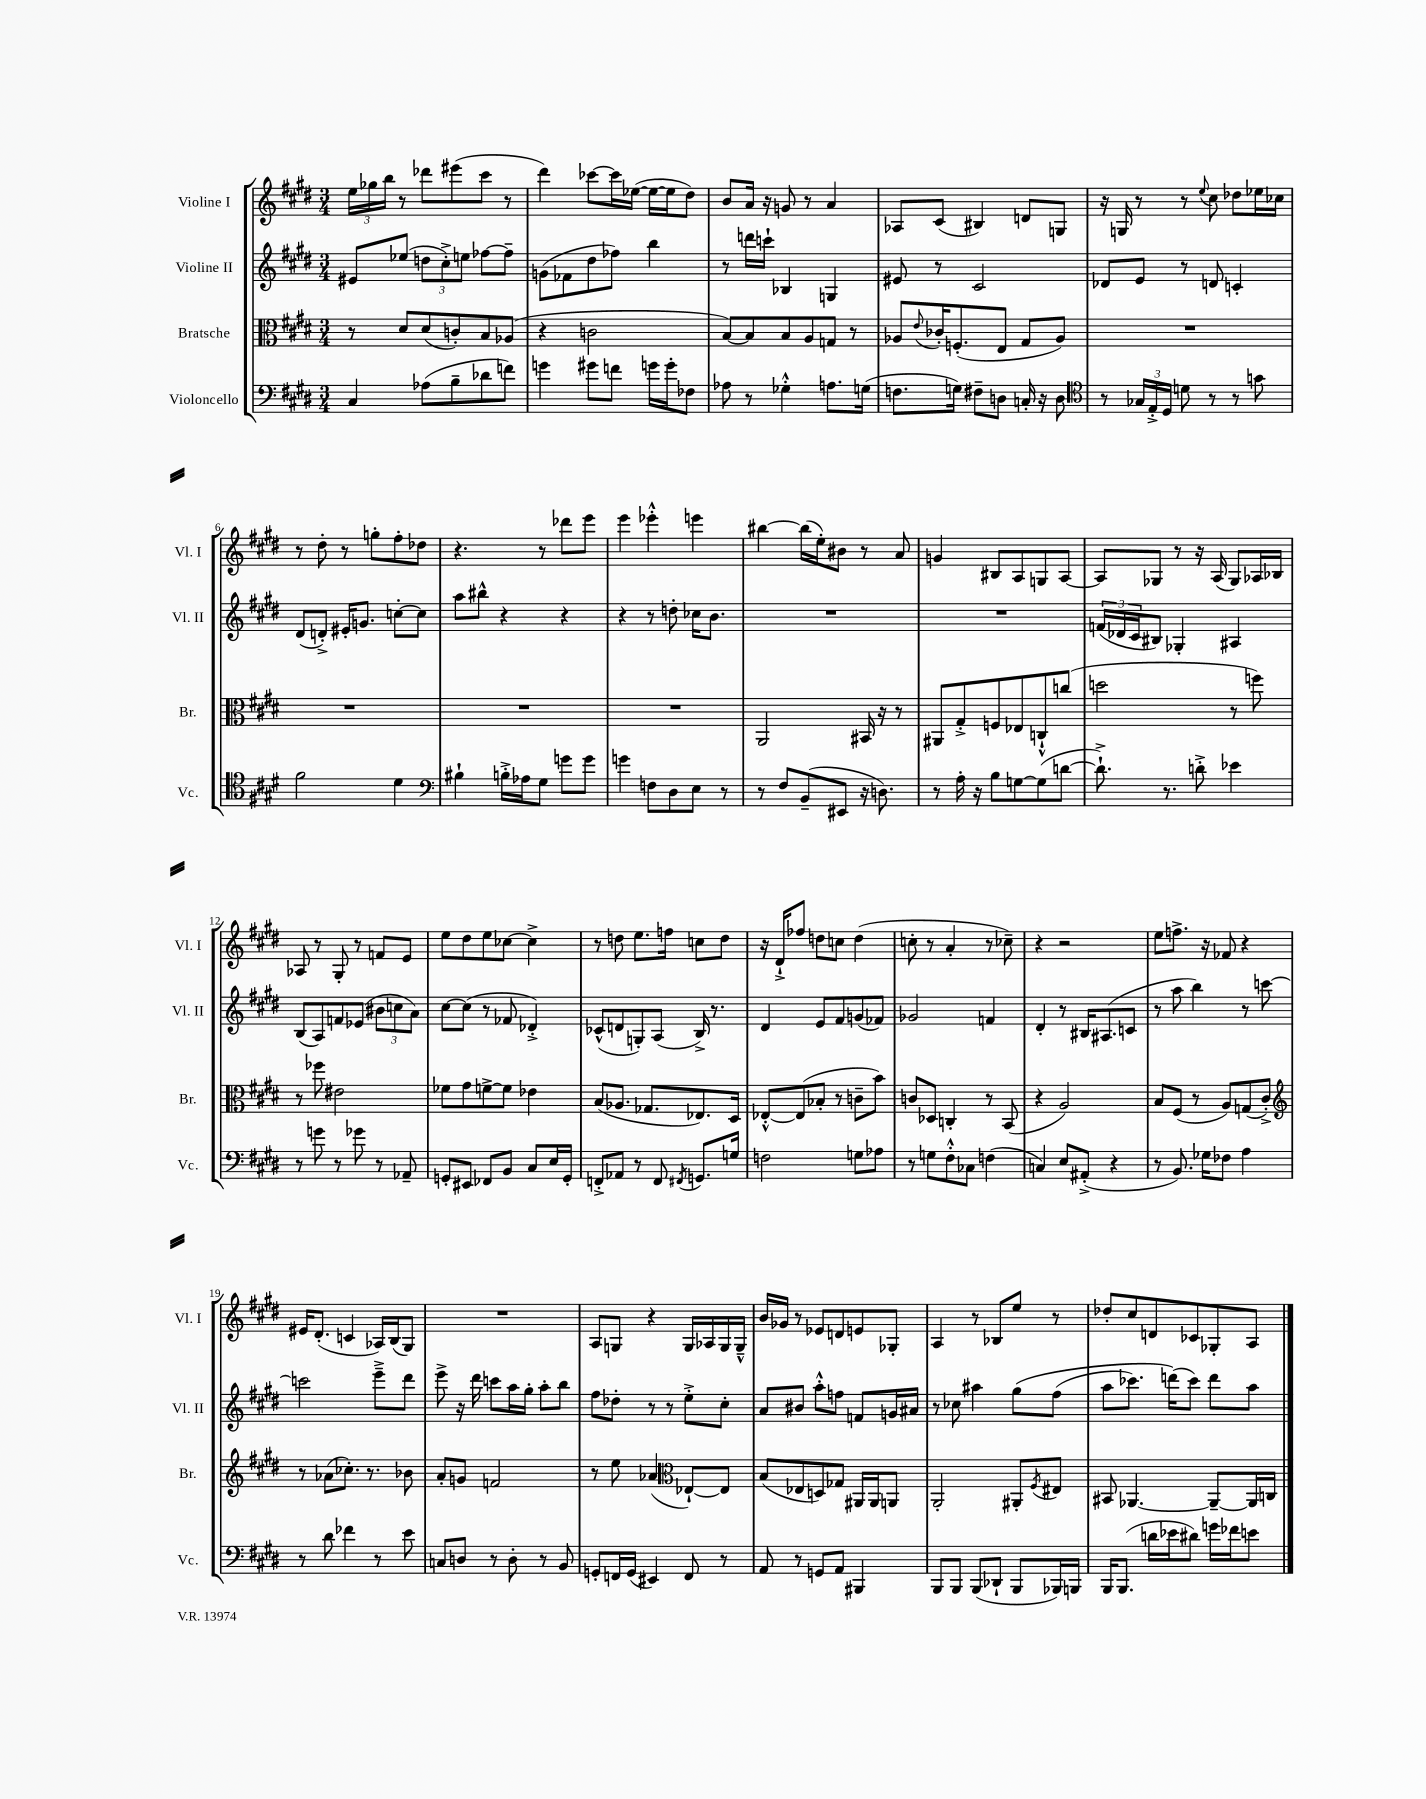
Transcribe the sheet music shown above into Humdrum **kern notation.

**kern	**kern	**kern	**kern
*staff4	*staff3	*staff2	*staff1
*clefF4	*clefC3	*clefG2	*clefG2
*k[f#c#g#d#]	*k[f#c#g#d#]	*k[f#c#g#d#]	*k[f#c#g#d#]
*M3/4	*M3/4	*M3/4	*M3/4
4C#/	8r	8e#/L	24ee\LL
.	.	.	24gg-\
.	.	.	24bb\JJ
.	8d#/L	(8ee-/J	8r
(8A-\L	(8d#/	12dd\L	8ddd-\L
.	.	12cc#'^\)	.
8B~\	8c'/)	.	(8eee#\
.	.	12ee\J	.
8d-\	8B/	[8ff-\L	8ccc#\J
8f\J)	(8A-/J	8ff-~\]J	8r
=	=	=	=
4g\	4r	(8g\L	4ddd#\)
.	.	8f-\	.
8g#\L	2c\	8dd#\	[8ccc-\L
8f\J	.	8ff-\J)	16ccc-\]L
.	.	.	([16ee-\JJ
16g\LL	.	4bb\	16ee-\_LL
16g'\J	.	.	16ee-\]J
8F-\J	.	.	8dd#\J)
=	=	=	=
8A-\	[8B/L)	8r	8b/L
8r	8B/]	16ddd\LL	16a/Jk
.	.	16ccc`\JJ	16r
4G-'^^\	8B/	4B-/	8g/
.	8A/	.	8r
8.A\L	8G/J	4G/	4a/
.	8r	.	.
(16G\Jk	.	.	.
=	=	=	=
8.F\L	8A-/L	8e#/	8A-/L
.	8qqe/	.	.
.	16c-'/K	8r	(8c#/J
16G\Jk)	(8.F'/	.	.
8F#~\L	.	2c#/	4B#/)
8D\J	8E/J	.	.
16C'/	8G#/L	.	8d/L
16r	.	.	.
8D\	8A-/J)	.	8G/J
=	=	=	=
*clefC4	*	*	*
8r	2.r	8d-/L	16r
.	.	.	16G/
24G-/LL	.	8e/J	8r
24E'^/	.	.	.
24D#/JJ	.	.	.
8d\	.	8r	8r
.	.	.	8qqee/
8r	.	8d/	8cc#\
8r	.	4c'/	8dd-\L
8g\	.	.	16ee-\L
.	.	.	16cc-\JJ
=	=	=	=
2f#\	2.r	(8d#/L	8r
.	.	8d'^/J)	8dd#'\
.	.	16e#'/LK	8r
.	.	8.g/J	.
.	.	.	8gg'\L
4d#\	.	[8cc'\L	8ff#'\
.	.	8cc\]J	8dd-\J
=	=	=	=
*clefF4	*	*	*
4B#`\	2.r	8aa\L	4.r
.	.	8bb#^^\J	.
16B'^\LL	.	4r	.
16A-\J	.	.	.
8G#\J	.	.	8r
8g\L	.	4r	8ddd-\L
8g\J	.	.	8eee\J
=	=	=	=
4g\	2.r	4r	4eee\
8F\L	.	8r	4eee-'^^\
8D#\	.	8dd'\	.
8E\J	.	16cc-\LK	4eee\
.	.	8.b\J	.
8r	.	.	.
=	=	=	=
8r	2AA/	2.r	[4bb#\
8F#/L	.	.	.
(8BB~/	.	.	(16bb#\]LL
.	.	.	16ee'\J)
8EE#/J	.	.	8b#\J
16r	16BB#/	.	8r
8.D\)	16r	.	.
.	8r	.	8a/
=	=	=	=
8r	8AA#/L	2.r	4g/
16A'\	8G#'^/	.	.
16r	.	.	.
8B\L	8F/	.	8B#/L
[8G\	8E-/	.	8A/
(8G\]	8C`^^/	.	8G/
[8d\J	(8cc/J	.	[8A/J
=	=	=	=
8.d`^\])	2dd\	(24f/LL	8A/]L
.	.	24d-/	.
.	.	24c#/J	.
.	.	8B#/J)	8G-/J
8.r	.	.	.
.	.	4G-'/	8r
8d'^\	.	.	16r
.	.	.	(16A/
4e-\	8r	4A#/	8G-/L)
.	8ff\)	.	16A-/L
.	.	.	16B-/JJ
=	=	=	=
8r	8r	(8B/L	8A-/
8g\	8ff-\	8A/)	8r
8r	2e#\	8f/	8G#'/
8g-\	.	(8e-/J	8r
8r	.	12b#\L	8f/L
.	.	12cc\	.
8AA-~/	.	.	8e/J
.	.	12a\J)	.
=	=	=	=
8GG'/L	8f-\L	[8cc#\L	8ee\L
8EE#/J	8g#\	(8cc#\]J	8dd#\
8FF-/L	[8f^\	8r	8ee\
8BB/J	8f\]J	8f-/	[8cc-\J
8C#/L	4e-\	4d-'^/)	4cc-^\]
16E/L	.	.	.
16GG'/JJ	.	.	.
=	=	=	=
8FF'^/L	(8B/L	(8c-^^/L	8r
8AA-/J	8.A-/J	8d/	8dd\
8r	.	8G'/)	8.ee\L
.	8.G-/L	.	.
8FF/	.	(8A/J	.
.	.	.	16ff\Jk
8qFF#/	.	.	.
8.GG/L	8.E-/)	16B^/)	8cc\L
.	.	8.r	.
.	.	.	8dd\J
16G/Jk	16D#/Jk	.	.
=	=	=	=
2F\	[8E-'^^/L	4d#/	16r
.	.	.	16d#`^/LK
.	(8E-/]	.	8ff-/J
.	8B-'/J	8e/L	8dd\L
.	8r	8f#/	8cc\J
8G\L	8c~\L	(8g/	(4dd\
8A-\J	8b\J)	8f-/J)	.
=	=	=	=
8r	8c/L	2g-/	8cc'\
8G\L	8D-/J	.	8r
8F#'^^\	4C'/	.	4a'/
8C-\J	.	.	.
(4F\	8r	4f/	8r
.	(8BB/	.	8cc-~\)
=	=	=	=
4C/)	4r	4d#'/	4r
8E/L	2A/)	8r	2r
(8AA#'^/J	.	16B#/LK	.
.	.	(8.A#/	.
4r	.	.	.
.	.	8c/J	.
=	=	=	=
8r	8B/L	8r	8ee\L
8.BB/)	(8F#/J	8aa\	8.ff^\J
.	8r	4bb\)	.
16G-\LK	.	.	16r
8F-\J	8A/L)	.	8f-/
4A\	(8G/	8r	4r
.	8c#'^/J)	[8ccc\	.
=	=	=	=
*	*clefG2	*	*
8r	8r	2ccc\]	16e#/LK
.	.	.	(8.d#'/J
8d#\	(8a-\L	.	.
4f-\	8.cc-'\J)	.	4c/
.	8.r	.	.
8r	.	8eee~^\L	16A-/LL)
.	.	.	(16B/J
8e\	8b-\	8ddd#\J	8G#/J)
=	=	=	=
8C/L	8a'/L	8eee^\	2.r
8D/J	8g/J	16r	.
.	.	16ddd#\	.
8r	2f/	8ccc\L	.
8D'\	.	16aa\L	.
.	.	16gg#'\JJ	.
8r	.	8aa'\L	.
8BB/	.	8bb\J	.
=	=	=	=
8GG'/L	8r	8ff#\L	8A/L
16FF/L	8ee\	8dd-'\J	8G/J
(16GG/JJ	.	.	.
4EE#/)	(4a-/	8r	4r
.	.	8r	.
*	*clefC3	*	*
8FF/	[8E-`/L)	8ee'^\L	16G/LL
.	.	.	16A-/
8r	8E-/]J	8cc#'\J	16G/
.	.	.	16G~^^/JJ
=	=	=	=
8AA/	(8B/L	8a/L	16b/LL
.	.	.	16g-/JJ
8r	8E-/	8b#/J	8r
8GG/L	8D/)	8aa'^^\L	8e-/L
8AA/J	8G-/J	8ff\J	8d/
4BBB#/	16AA#/LL	8f/L	8e/
.	16AA#/J	.	.
.	8AA/J	16g/L	8G-'/J
.	.	16a#/JJ	.
=	=	=	=
8BBB/L	2AA'/	8r	4A/
8BBB/J	.	8cc-\	.
(8BBB/L	.	4aa#\	8r
8DD-`/J	.	.	8B-/L
8BBB/L	8AA#'/L	&(8gg#\L	8ee/J
.	8qF#/	.	.
16BBB-/L)	8E#/J	(8ff#\J	8r
16BBB/JJ	.	.	.
=	=	=	=
16BBB/LK	8BB#/	8aa\L	8dd-'/L
(8.BBB/J	.	.	.
.	[4.AA-/	8.ccc-\J)	8cc#/
16d\LL	.	.	8d/
16e-\J	.	(16ddd\LK&)	.
8d#\J)	.	8ccc-\J)	8c-/
16g\LL	8AA-~/_L	8ddd\L	8G-'/
16f-\J	.	.	.
8e\J	16AA-/]L	8aa\J	8A/J
.	16C/JJ	.	.
==	==	==	==
*-	*-	*-	*-
